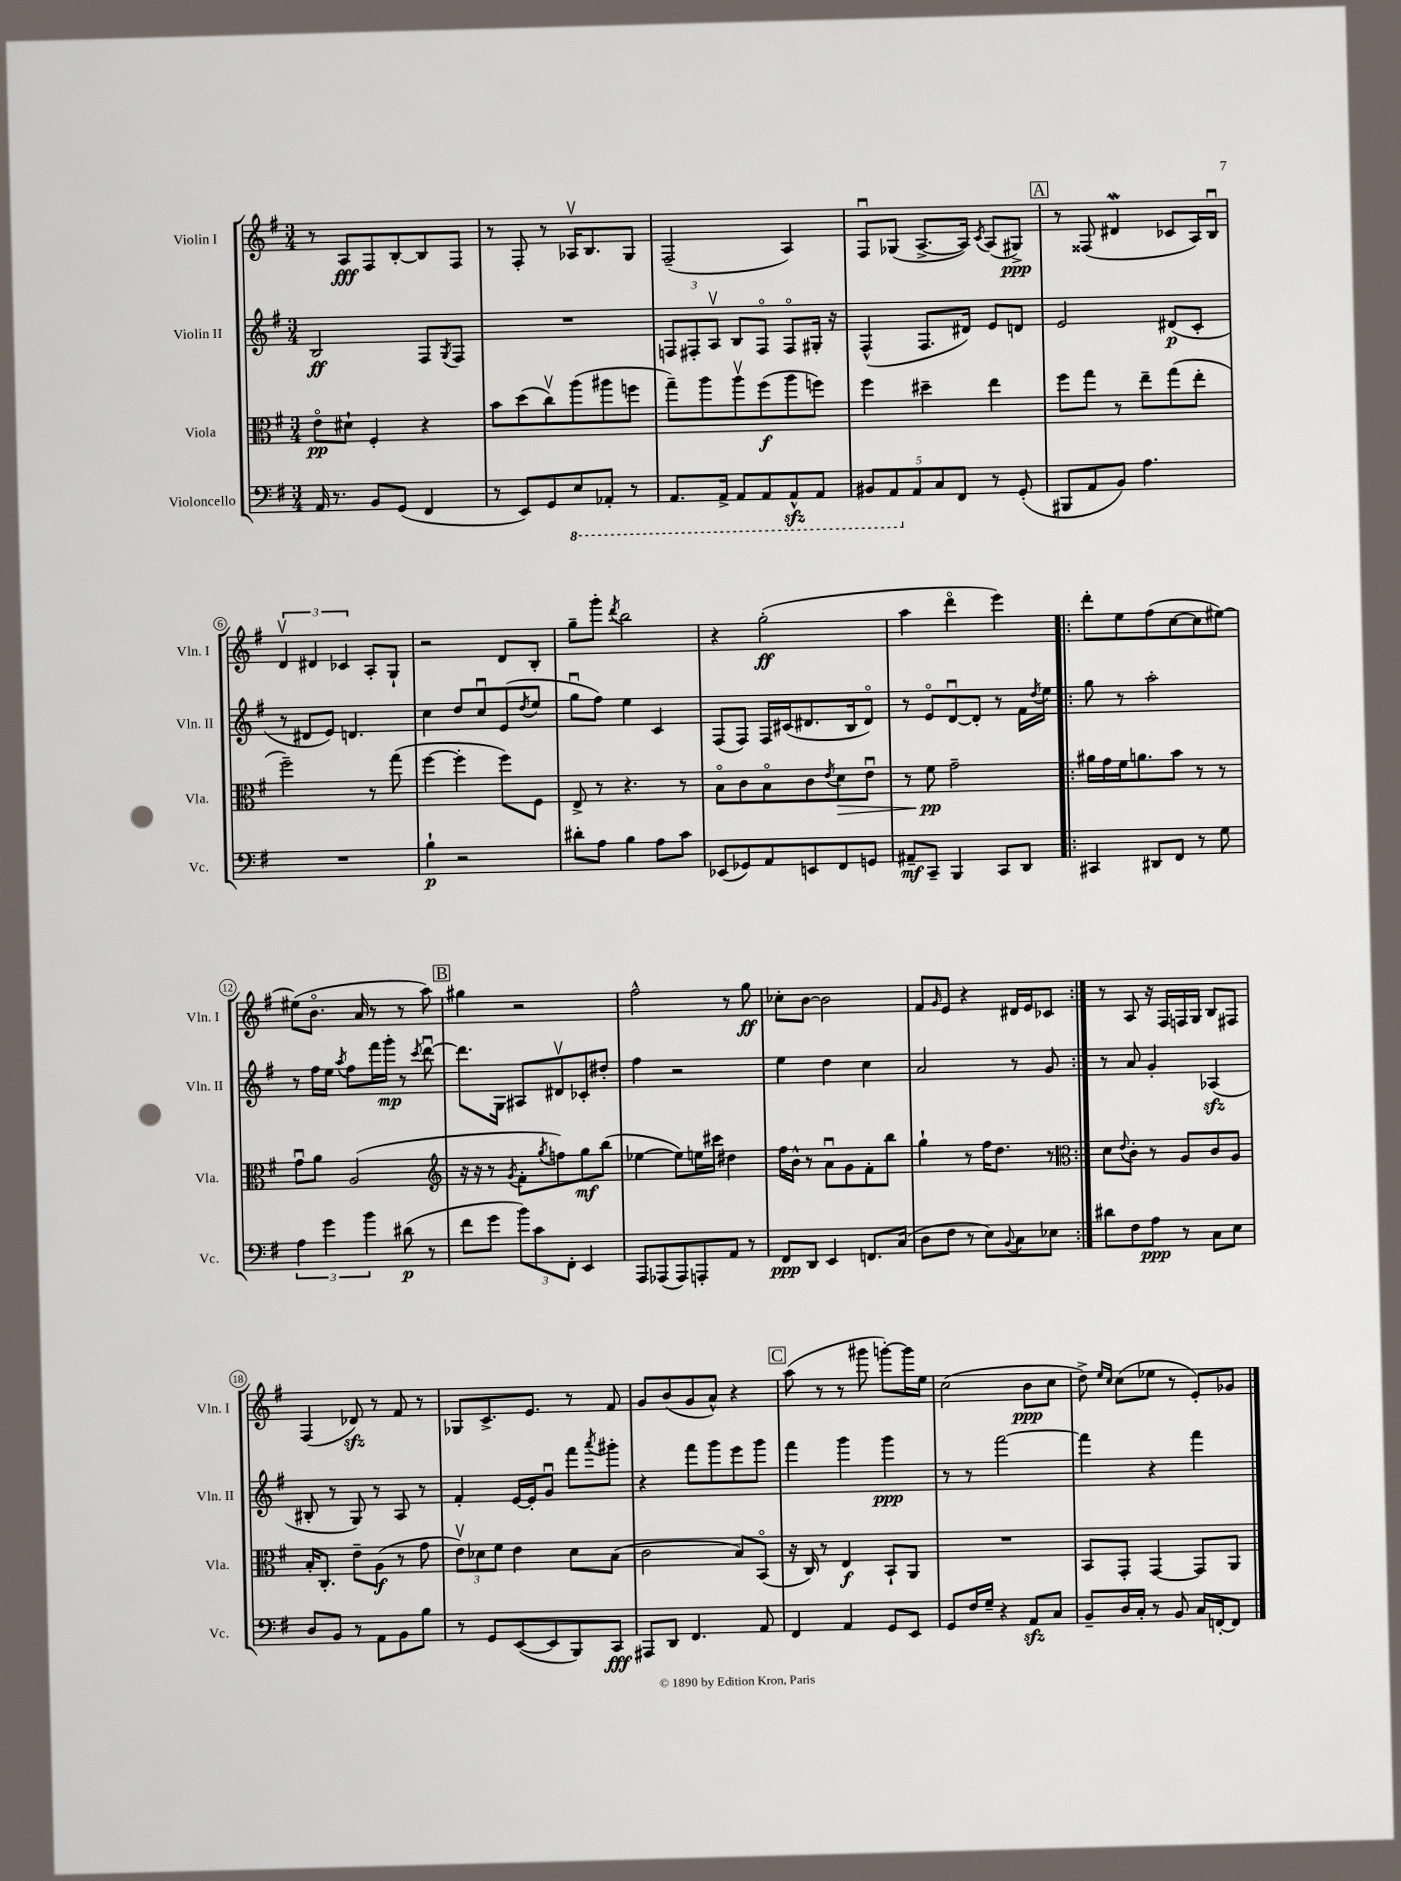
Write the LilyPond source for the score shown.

<<
\new StaffGroup <<
\new Staff = "s0" \with { instrumentName = "Violin I" shortInstrumentName = "Vln. I" } {
    \clef treble \key g \major \numericTimeSignature \time 3/4
    r8 a8\fff fis8 b8~-. b8 fis8 |
    r8 fis8-. r8 aes16\upbow b8. g8 |
    fis2--( a4) |
    fis8\downbow ges8( a8.~-> a16) \acciaccatura { c'8 } a8( gis8->\ppp) |
    \mark \markup { \box "A" } r8 fisis8( dis'4\mordent ces'8 a16) b16\downbow |
    \tuplet 3/2 { d'4\upbow dis'4 ces'4 } a8-. g8-! |
    r2 d'8 b8-. |
    g''8-- g'''8-. \acciaccatura { d'''8 } b''2 |
    r4 g''2-.\ff( |
    a''4 d'''4\flageolet e'''4) |
    \repeat volta 2 { d'''8-. e''8 fis''8( c''8~ c''8 eis''8~) |
    eis''8( b'8.\flageolet a'16 r8 r8 a''8) |
    \mark \markup { \box "B" } gis''4 r2 |
    fis''2-^ r8 g''8\ff |
    ces''8-. b'8~ b'2 |
    fis'8 \grace { g'16 } e'8 r4 dis'16 e'16 ces'8 | }
    r8 a8 r16 fis16 f16 g16 b8 fis8 |
    fis4( des'8\sfz) r8 fis'8 r8 |
    ges8 c'8.-> e'8. r8 fis'8 |
    g'8 b'8( g'8 a'8-^) r4 |
    \mark \markup { \box "C" } a''8( r8 r8 gis'''8 g'''8~-.) g'''16 e''16 |
    c''2( b'8\ppp c''8 |
    d''8->) \grace { e''16 c''16 } c''8( ees''8 r8 e'8-.) ges'8 \bar "|." |
}
\new Staff = "s1" \with { instrumentName = "Violin II" shortInstrumentName = "Vln. II" } {
    \clef treble \key g \major \numericTimeSignature \time 3/4
    b2\ff fis8 \acciaccatura { g8 } fis8 |
    R2. |
    \tuplet 3/2 { f8 fis8-. a8\upbow } b8 fis8\flageolet fis8\flageolet gis16-. r16 |
    fis4-^( fis8. dis'16) e'8 d'8 |
    \mark \markup { \box "A" } e'2 dis'8\p( c'8-. |
    r8 dis'8 e'8) d'4. |
    c''4 d''8 c''8\downbow e'8( \acciaccatura { d''8 } e''8 |
    g''8\downbow fis''8) e''4 c'4 |
    fis8( fis8) fis16 cis'16( dis'8. b16 dis'8\flageolet) |
    r8 e'8\flageolet d'8~\downbow d'8-. r8 fis'16 \acciaccatura { d''8 } e''16 |
    \repeat volta 2 { g''8 r8 a''2-. |
    r8 fis''16 e''16 \acciaccatura { a''8 } fis''8 fis'''16 g'''16-.\mp r8 \acciaccatura { c'''8 } d'''8~\downbow |
    \mark \markup { \box "B" } d'''8. g16 ais8 dis'8\upbow ces'8-. dis''8-. |
    fis''4 r2 |
    e''4 d''4 c''4 |
    a'2 r8 g'8 | }
    r8 a'8 g'4-. aes4\sfz( |
    bis8-. r8 g8) r8 a8 r8 |
    fis'4-. e'16~ e'16-. g'8\downbow fis'''8 \acciaccatura { a'''8 } gis'''8-. |
    r4 fis'''8 g'''8 e'''8 g'''8 |
    \mark \markup { \box "C" } fis'''4 g'''4 g'''4\ppp |
    r8 r8 fis'''2~ |
    fis'''4 r4 fis'''4 \bar "|." |
}
\new Staff = "s2" \with { instrumentName = "Viola" shortInstrumentName = "Vla." } {
    \clef alto \key g \major \numericTimeSignature \time 3/4
    e'8\flageolet\pp dis'8-! fis4-. r4 |
    b'8 d''8( c''8\upbow) a''8( ais''8 f''8 |
    g''8--) a''8 a''8\upbow fis''8\f( a''8 f''8) |
    fis''4 dis''4-- e''4 |
    \mark \markup { \box "A" } fis''8 g''8 r8 e''8-- g''8( e''8-. |
    fis''2--) r8 g''8( |
    fis''4~ fis''4-. fis''8) fis8 |
    e8-> r8 r4. r8 |
    b8\flageolet c'8 b8\flageolet c'8 \acciaccatura { e'8 } d'8\> e'8\downbow |
    r8 fis'8\pp\! g'2-- |
    \repeat volta 2 { ais'16 g'16 fis'16 a'8. b'8 r8 r8 |
    g'8\downbow a'8 a2( |
    \mark \markup { \box "B" } \clef treble r16 r16 r8 \acciaccatura { g'8 } fis'8-. \acciaccatura { g''8 } f''8) g''8\mf b''8( |
    ees''4~ ees''8) e''16 cis'''16 dis''4 |
    fis''16 b'16-^ r8 a'8\downbow g'8 fis'8-. b''8 |
    g''4-! r8 fis''16 d''8. r8 | }
    \clef alto d'8 \appoggiatura { e'8 } c'8-. r8 a8 c'8 a8 |
    b16-. c8.-. e'8-- a8\f( r8 g'8 |
    \tuplet 3/2 { e'8\upbow) des'8 fis'8 } e'4 des'8 b8( |
    c'2 b8) b,8\flageolet( |
    \mark \markup { \box "C" } r16 c16) r8 e4\f b,8-! a,8 |
    R2. |
    b,8 g,8-. g,4~ g,8 a,8 \bar "|." |
}
\new Staff = "s3" \with { instrumentName = "Violoncello" shortInstrumentName = "Vc." } {
    \clef bass \key g \major \numericTimeSignature \time 3/4
    a,16 r8. b,8 g,8( fis,4 |
    r8 e,8) g,8 \ottava #-1 e,8 aes,,8-. r8 |
    a,,8. a,,16-> a,,8 a,,8 a,,8-^\sfz a,,8 |
    \tuplet 5/4 { bis,,8 a,,8 \ottava #0 a,8 c8 fis,8 } r8 g,8-.( |
    \mark \markup { \box "A" } bis,,8 a,8 b,8) a4. |
    R2. |
    b4-!\p r2 |
    dis'8-. a8 b4 a8 c'8 |
    ees,8( ges,8) a,8 e,8 fis,8 g,8 |
    ais,8--\mf c,8-- b,,4 c,8 d,8 |
    \repeat volta 2 { cis,4 dis,8 fis,8 r8 g8 |
    \tuplet 3/2 { a4 g'4 b'4 } dis'8\p( r8 |
    \mark \markup { \box "B" } fis'8 g'8 \tuplet 3/2 { b'8) c'8 fis,8-. } e,4 |
    a,,8 aes,,8( aes,,8) a,,8-. a,8 r8 |
    fis,8\ppp d,8 e,4 f,8. c16( |
    d8 fis8 r8 e8) \appoggiatura { b,8 } c8 ees8 | }
    dis'8 fis8 a8\ppp r8 c8 e8 |
    d8 b,8 r8 a,8 b,8 b8 |
    r8 g,8 e,8~( e,8 b,,8) c,8\fff |
    ais,,8 d,8 fis,4. a,8 |
    \mark \markup { \box "C" } fis,4 a,4 g,8 e,8 |
    g,8 fis16 g16-- r4 a,8\sfz c8 |
    b,8-- d16 c16-. r8 b,8 c16 f,16~-. f,8 \bar "|." |
}
>>
>>
\layout { \context { \Score \override BarNumber.stencil = #(make-stencil-circler 0.1 0.3 ly:text-interface::print) } }
